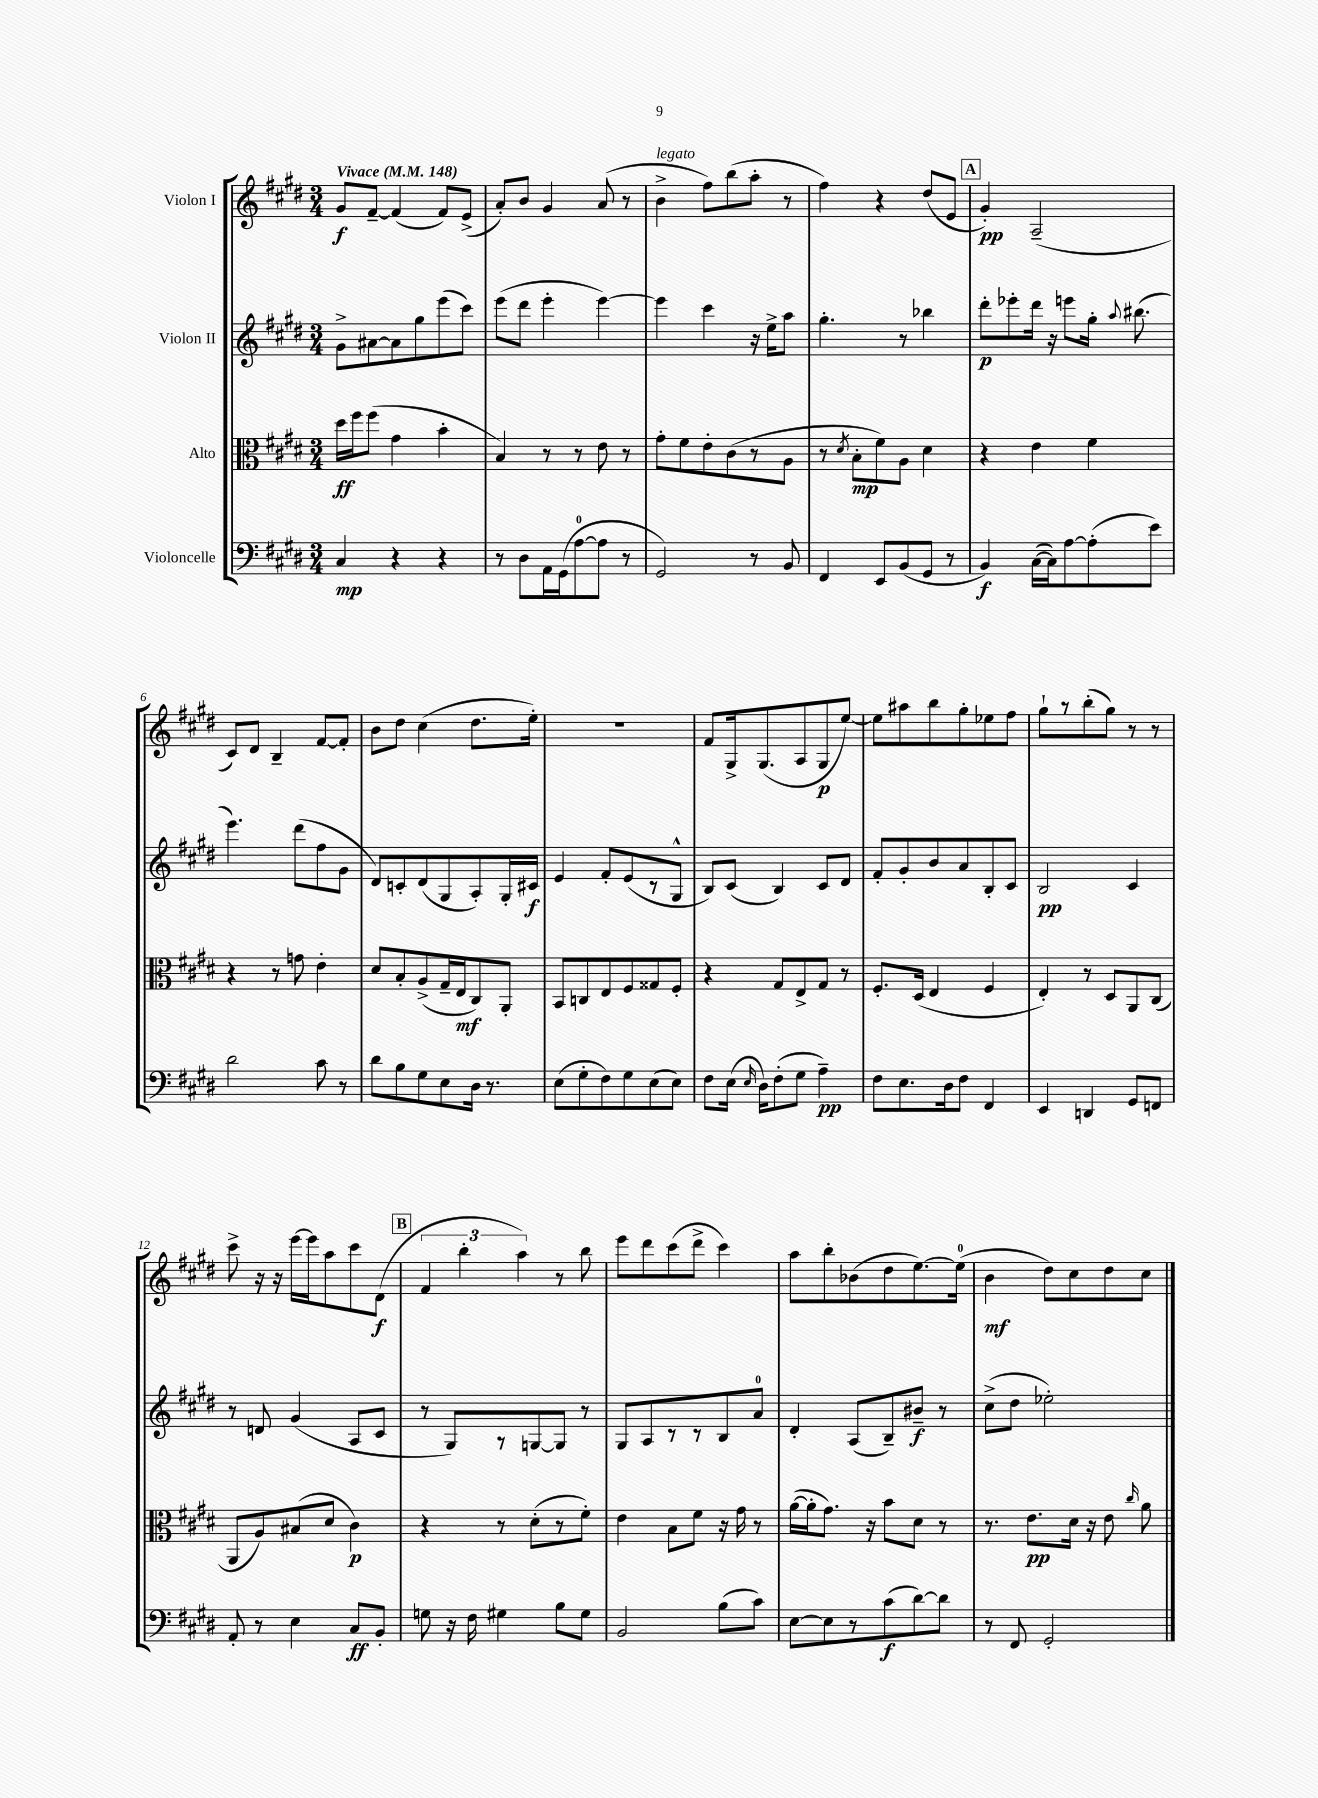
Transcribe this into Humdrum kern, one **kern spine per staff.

**kern	**kern	**kern	**kern
*staff4	*staff3	*staff2	*staff1
*clefF4	*clefC3	*clefG2	*clefG2
*k[f#c#g#d#]	*k[f#c#g#d#]	*k[f#c#g#d#]	*k[f#c#g#d#]
*M3/4	*M3/4	*M3/4	*M3/4
*MM148	*MM148	*MM148	*MM148
4C#	16dd#	8g#^	8g#
.	16ff#	.	.
.	(8ff#	[8a#	[8f#~
4r	4g#	8a#]	(4f#]
.	.	8gg#	.
4r	4b'	(8eee	8f#)
.	.	8ccc#)	(8e^
=	=	=	=
8r	4B)	(8eee	8a')
8D#	.	8ddd#	8b
16AA	8r	4eee'	4g#
(16GG#	.	.	.
[8A	8r	.	.
8A]	8e	[4eee)	(8a
8r	8r	.	8r
=	=	=	=
2GG#)	8g#'	4eee]	4b^
.	8f#	.	.
.	8e'	4ccc#	8ff#)
.	(8c#	.	(8bb
8r	8r	16r	8aa'
.	.	16ee^	.
8BB	8A	8aa	8r
=	=	=	=
4FF#	8r	4.gg#'	4ff#)
.	8qd#	.	.
.	8B'	.	.
8EE	8f#)	.	4r
(8BB	8A	8r	.
8GG#	4d#	4bb-	(8dd#
8r	.	.	8e
=	=	=	=
4BB)	4r	8ddd#'	4g#')
.	.	8eee-'	.
([16C#	4e	16ddd#	(2A~
16C#])	.	16r	.
[8A	.	8eee	.
(8A']	4f#	16gg#'	.
.	.	8qqaa	.
.	.	(8.bb#	.
8e)	.	.	.
=	=	=	=
2d#	4r	4.eee)	8c#)
.	.	.	8d#
.	8r	.	4B~
.	8g	(8ddd#	.
8c#	4e'	8ff#	[8f#
8r	.	8g#	8f#']
=	=	=	=
8d#	8d#	8d#)	8b
8B	8B'	8c'	8dd#
8G#	(8A^	(8d#	(4cc#
8E	16G#~	8G#	.
.	16E	.	.
16D#	8C#)	8A')	8.dd#
8.r	.	.	.
.	8AA'	16G#'	.
.	.	16c#	16ee')
=	=	=	=
(8E	8BB	4e	2.r
8G#'	8C	.	.
8F#)	8E	8f#'	.
8G#	8F#	(8e	.
(8E	8G##	8r	.
8E)	8F#'	8G#^^	.
=	=	=	=
8F#	4r	8B)	8f#
(16E	.	(8c#	16G#^
16qqE	.	.	.
16D#)	.	.	(8.G#
(8F#'	8G#	4B)	.
8G#	8E^	.	8A
4A~)	8G#	8c#	8G#
.	8r	8d#	[8ee)
=	=	=	=
8F#	8.F#'	8f#'	8ee]
8.E	.	8g#'	8aa#
.	(16D#	.	.
.	4E	8b	8bb
16D#	.	.	.
8F#	.	8a	8gg#'
4FF#	4F#	8B'	8ee-
.	.	8c#	8ff#
=	=	=	=
4EE	4E')	2B	8gg#`
.	.	.	8r
4DD	8r	.	(8bb'
.	8D#	.	8gg#)
8GG#	8AA	4c#	8r
8FF	(8C#	.	8r
=	=	=	=
8AA'	8AA	8r	8ccc#^
8r	8A)	8d	16r
.	.	.	16r
4E	(8B#	(4g#	[16eee
.	.	.	16eee]
.	8d#	.	8aa
8C#	4c#)	8A	8ccc#
8BB'	.	8c#	(8d#
=	=	=	=
8G	4r	8r	6f#
16r	.	8G#)	.
.	.	.	6bb'
16F#	.	.	.
4G#	8r	8r	.
.	.	.	6aa)
.	(8d#'	[8G	.
8B	8r	8G]	8r
8G#	8f#')	8r	8bb
=	=	=	=
2BB	4e	8G#	8eee
.	.	8A	8ddd#
.	8B	8r	(8ccc#
.	8f#	8r	8ddd#^
(8B	16r	8B	4ccc#)
.	16g#	.	.
8c#)	8r	8a	.
=	=	=	=
[8E	([16a	4d#'	8aa
.	16a']	.	.
8E]	8.g#)	.	8bb'
8r	.	(8A	(8b-
.	16r	.	.
(8c#	8b	8B~)	8dd#
[8d#)	8d#	8b#~	[8.ee)
8d#]	8r	8r	.
.	.	.	(16ee]
=	=	=	=
8r	8.r	(8cc#^	4b
8FF#	.	8dd#	.
.	8.e	.	.
2GG#'	.	2ee-')	8dd#)
.	16d#	.	8cc#
.	16r	.	.
.	8e	.	8dd#
.	16qqcc#	.	.
.	8a	.	8cc#
==	==	==	==
*-	*-	*-	*-
